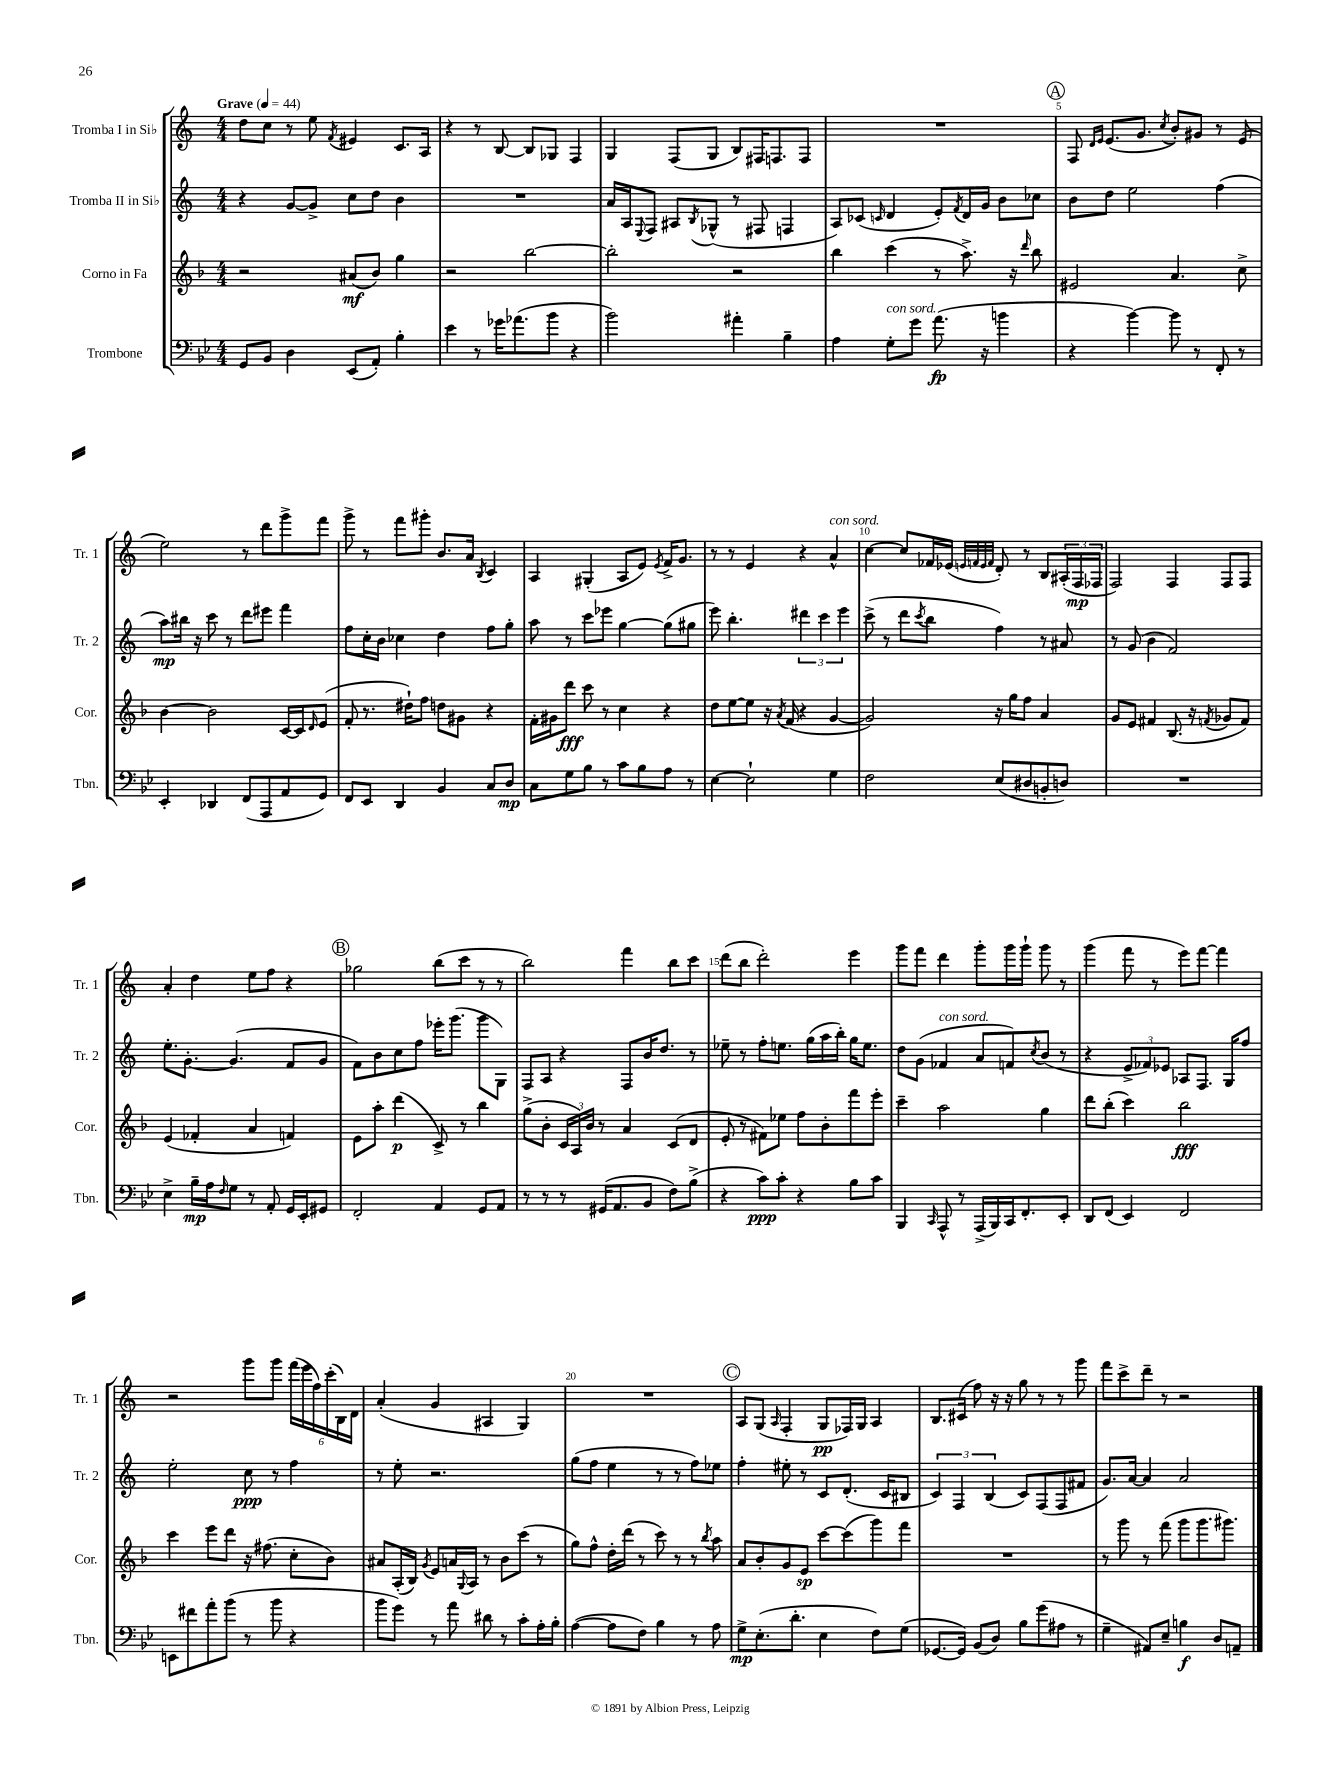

**kern	**kern	**kern	**kern
*staff4	*staff3	*staff2	*staff1
*clefF4	*clefG2	*clefG2	*clefG2
*k[b-e-]	*k[b-]	*k[]	*k[]
*M4/4	*M4/4	*M4/4	*M4/4
*MM44	*MM44	*MM44	*MM44
8GG/L	2r	4r	8dd\L
8BB-/J	.	.	8cc\J
4D\	.	[8g/L	8r
.	.	8g^/]J	8ee\
.	.	.	8qf/
(8EE-/L	(8a#/L	8cc\L	4e#/
8AA'/J)	8b-/J)	8dd\J	.
4B-'\	4gg\	4b\	8.c/L
.	.	.	16A/Jk
=	=	=	=
4e-\	2r	1r	4r
8r	.	.	8r
16g-\LK	.	.	[8B/
(8.a-\	.	.	.
.	[2bb-\	.	8B/]L
8b-\J	.	.	8G-/J
4r	.	.	4F/
=	=	=	=
2b-\)	2bb-'\]	16a/LL	4G/
.	.	16A/J	.
.	.	8qqE/	.
.	.	8F/J	.
.	.	8A#/L	(8F/L
.	.	8qB/	.
.	.	(8G-^^/J	8G/J
4a#'\	2r	8r	8B/L)
.	.	8F#/	16F#/K
.	.	.	8.F/
4B-~\	.	4F/	.
.	.	.	8F/J
=	=	=	=
4A\	4bb-\	8A/L)	1r
.	.	(8c-/J	.
.	.	16qqc/	.
8G'\L	(4ccc\	4d/	.
8g\J	.	.	.
(8.a\	8r	8e'/L)	.
.	.	8qf/	.
.	8.aa^\)	16d/L	.
16r	.	16g/JJ	.
4b\	.	8b\L	.
.	16r	.	.
.	16qqddd/	.	.
.	8bb-\	8cc-\J	.
=	=	=	=
4r	2e#/	8b\L	8F/
.	.	.	16qqd/LL
.	.	.	16qqe/JJ
.	.	8dd\J	(8.e/L
[4b-\)	.	2ee\	.
.	.	.	8.g/J
.	.	.	8qcc/
8b-\]	4.a/	.	8b'/L)
8r	.	.	8g#/J
8FF'/	.	(4ff\	8r
8r	8cc^\	.	(8e/
=	=	=	=
4EE-'/	[4b-\	8aa\L)	2ee\)
.	.	16bb#\Jk	.
.	.	16r	.
4DD-/	2b-\]	8ccc\	.
.	.	8r	.
(8FF/L	.	8ddd\L	8r
8AAA/	.	8eee#\J	8ddd\L
8AA/	[16c/LL	4fff\	8ggg^\
.	16c/]J	.	.
.	16qqd/	.	.
8GG/J)	(8e/J	.	8fff\J
=	=	=	=
8FF/L	8f'/	8ff\L	8ggg^\
8EE-/J	8.r	16cc'\L	8r
.	.	16b\JJ	.
4DD/	.	4cc-\	8fff\L
.	16dd#`\LK)	.	.
.	8ff\J	.	8ggg#'\J
4BB-/	8dd\L	4dd\	8.b/L
.	8g#\J	.	.
.	.	.	16a/Jk
.	.	.	8qB/
8C/L	4r	8ff\L	4c/
8D/J	.	8gg'\J	.
=	=	=	=
8C\L	16f'\LL	8aa\	4A/
.	16g#\J	.	.
8G\	8ddd\J	8r	.
8B-\J	8ccc\	8ccc\L	(4G#'/
8r	8r	8eee-\J	.
8c\L	4cc\	[4gg\	8A/L
8B-\	.	.	8e/J)
.	.	.	8qe/
8A\J	4r	(8gg\]L	16f^/LK
.	.	.	8.g/J
8r	.	8gg#\J	.
=	=	=	=
[4E-\	8dd\L	8eee\)	8r
.	[8ee\	4.bb'\	8r
2E-`\]	8ee\]J	.	4e/
.	16r	.	.
.	8qa/	.	.
.	(16f/	.	.
.	4r	6ddd#\	4r
.	.	6ccc\	.
4G\	[4g/	.	4a^^/
.	.	6eee\	.
=	=	=	=
2F\	2g/])	(8ccc^\	[4cc\
.	.	8r	.
.	.	8ddd\L	8cc/]L
.	.	8qccc/	.
.	.	8bb\J	16f-/L
.	.	.	(16e-/JJ
.	.	.	32qqe/LLL
.	.	.	32qqf/
.	.	.	32qqe/
.	.	.	32qqf/JJJ
(8E-/L	16r	4ff\)	8d'/)
.	16gg\LK	.	.
8D#/	8ff\J	.	8r
8BB'/	4a/	8r	8B/L
8D/J)	.	8a#/	(24A#'/L
.	.	.	24F/
.	.	.	24F-/JJ
=	=	=	=
1r	8g/L	8r	2F/)
.	8e/J	(8g/	.
.	4f#/	4b\	.
.	(8.B-/	2f/)	4F/
.	16r	.	.
.	8qf/	.	.
.	8g-/L	.	8F/L
.	8f/J)	.	8F/J
=	=	=	=
4E-^\	(4e/	8.ee'\L	4a'/
.	.	[8.g'\J	.
16B-~\LL	4f-'/	.	4dd\
16A\J	.	.	.
16qqF/	.	.	.
8G\J	.	(4.g/]	.
8r	4a/	.	8ee\L
8AA'/	.	.	8ff\J
16GG/LL	4f/)	8f/L	4r
16EE-'/J	.	.	.
8GG#/J	.	8g/J	.
=	=	=	=
2FF'/	8e\L	8f\L)	2gg-\
.	8aa'\J	8b\	.
.	(4ddd\	8cc\	.
.	.	8ff\J	.
4AA/	8c^/)	16eee-'\LK	(8bb\L
.	.	(8.ggg\J	.
.	8r	.	8ccc\J
8GG/L	4bb-\	8ggg\L	8r
8AA/J	.	8G\J)	8r
=	=	=	=
8r	(8gg^\L	8F/L	2bb\)
8r	8b-'\J	8A/J	.
8r	24c/LL	4r	.
.	24A/)	.	.
.	24b-/JJ	.	.
(16GG#/LK	8r	.	.
8.AA/	.	.	.
.	4a/	8F/L	4fff\
8BB-/J	.	16b/K	.
.	.	8.dd/J	.
8F\L)	(8c/L	.	8bb\L
(8B-^\J	8d/J	8r	8ccc\J
=	=	=	=
4r	8e'/	8ee-~\	(8ddd\L
.	8r	8r	8bb\J
8c\L)	8f#\L)	8ff'\L	2ddd'\)
8c'\J	8ee-\J	8.ee\J	.
4r	8ff\L	.	.
.	.	(16gg\LL	.
.	8b-'\	16aa\	.
.	.	16bb'\JJ)	.
8B-\L	8fff\	16gg\LK	4eee\
.	.	8.ee\J	.
8c\J	8eee'\J	.	.
=	=	=	=
4BBB-/	4ccc~\	8dd\L	8ggg\L
.	.	(8g\J	8fff\J
16qqCC/	.	.	.
8AAA^^/	2aa\	4f-/	4ddd\
8r	.	.	.
(16AAA^/LL	.	8a/L	8ggg'\L
16BBB-/)	.	.	.
16CC/J	.	8f/)	16ggg\L
8.FF'/	.	.	16ggg`\JJ
.	.	8qcc/	.
.	4gg\	(8b/J	8ggg\
8EE-'/J	.	8r	8r
=	=	=	=
8DD/L	8ddd\L	4r	(4ggg\
(8FF/J	(8bb-'\J	.	.
4EE-/)	4ccc\)	12e^/L	8fff\
.	.	12f-/)	.
.	.	.	8r
.	.	12e-/J	.
2FF/	2bb-\	8A-/L	8eee\L)
.	.	8.F/J	[8fff\J
.	.	.	4fff\]
.	.	16G/LK	.
.	.	8ff/J	.
=	=	=	=
8EE\L	4ccc\	2ee'\	2r
8f#\	.	.	.
8a'\	8eee\L	.	.
(8b-\J	8ddd\J	.	.
8r	16r	8cc\	8ggg\L
.	(8.ff#\	.	.
8b-\	.	8r	8ggg\J
4r	8cc'\L	4ff\	(24fff\LL
.	.	.	24eee\
.	.	.	24ff\)
.	8b-\J)	.	(24ccc'\
.	.	.	24B\)
.	.	.	24d\JJ
=	=	=	=
8b-\L	8a#/L	8r	(4a'/
8g\J)	(16A'/L	8ee'\	.
.	16B-/JJ)	.	.
.	8qg/	.	.
8r	8e/L	2.r	4g/
8a\	16a/L	.	.
.	8qqG/	.	.
.	16A/JJ	.	.
8d#\	8r	.	4A#/
8r	8b-\L	.	.
8c'\L	(8ccc\J	.	4G/)
16A'\L	8r	.	.
16B-'\JJ	.	.	.
=	=	=	=
([4A\	8gg\L)	(8gg\L	1r
.	8ff^^\J	8ff\J	.
8A\]L	16dd'\LL	4ee\	.
.	(16ddd\JJ	.	.
8F\J)	8r	.	.
4B-\	8ccc\)	8r	.
.	8r	8r	.
8r	8r	8ff\L)	.
.	8qbb-/	.	.
8A\	8aa\	8ee-\J	.
=	=	=	=
8G^\L	8a/L	4ff'\	8A/L
(8.E-'\	8b-'/	.	(8G/J
.	.	.	16qqA/
.	8g/	8ee#'\	4F'/
8.d'\J	.	.	.
.	8e/J	8r	.
4E-\	[8ccc\L	8c/L	8G/L
.	(8ccc\]	(8.d'/J	16F-/L)
.	.	.	16G/JJ
8F\L)	8ggg\)	.	4A/
.	.	16c/LK	.
(8G\J	8fff\J	8B#/J	.
=	=	=	=
[8.GG-/L	1r	6c/)	8.B/L
.	.	6F/	.
16GG-/]Jk)	.	.	(16c#/Jk
(8BB-/L	.	.	8ff\)
.	.	(6B/	.
8D/J)	.	.	16r
.	.	.	16r
8B-\L	.	8c/L)	8gg\
(8g\	.	(8F/	8r
8A#\J	.	8F/	8r
8r	.	8f#/J	8ggg\
=	=	=	=
4G~\	8r	8.g/L)	8fff\L
.	8ggg\	.	8ccc^\
.	.	[16a/Jk	.
8AA#/L)	8r	4a/]	8ddd~\J
8E-~/J	(8fff\	.	8r
4B\	8ggg\L	2a/	2r
.	8.ggg\	.	.
8D/L	.	.	.
.	8.ggg#\J)	.	.
8AA~/J	.	.	.
==	==	==	==
*-	*-	*-	*-
